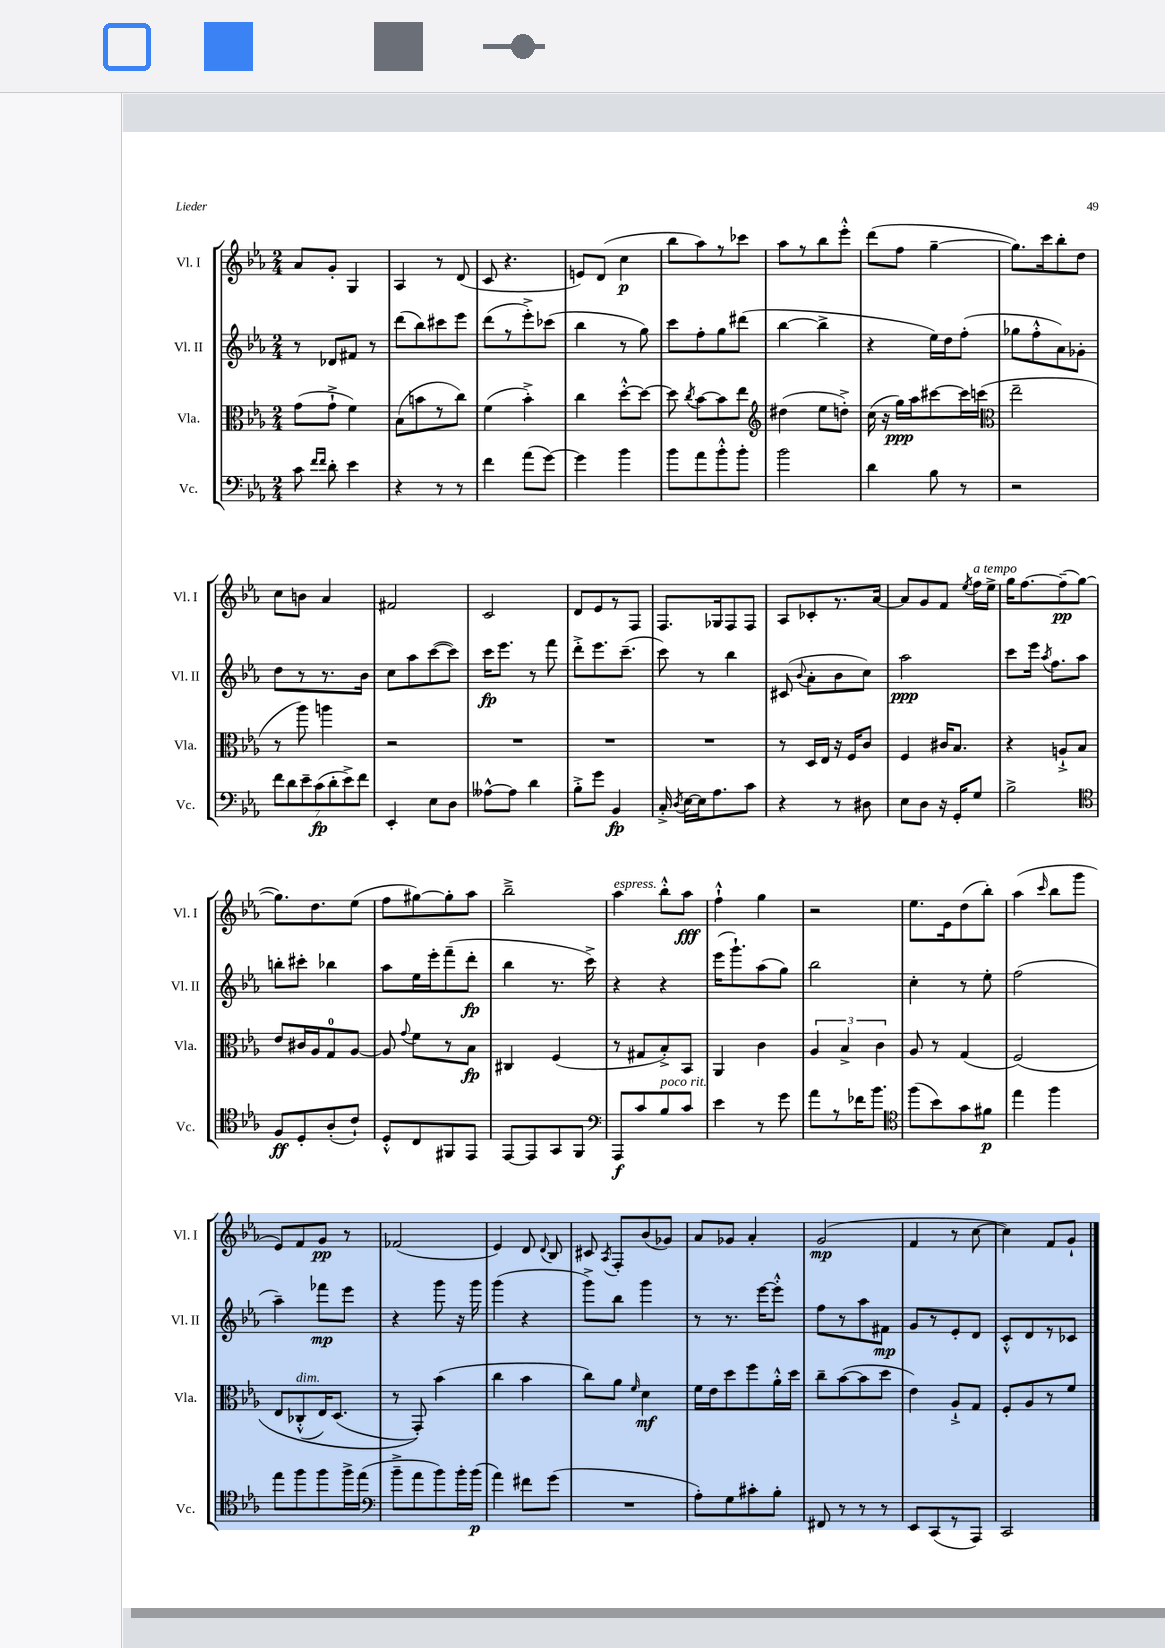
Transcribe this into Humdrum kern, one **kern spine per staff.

**kern	**kern	**kern	**kern
*staff4	*staff3	*staff2	*staff1
*clefF4	*clefC3	*clefG2	*clefG2
*k[b-e-a-]	*k[b-e-a-]	*k[b-e-a-]	*k[b-e-a-]
*M2/4	*M2/4	*M2/4	*M2/4
8c\	(8g\L	8r	8a-/L
16qqf/LL	.	.	.
16qqf/JJ	.	.	.
8d'\	8g`^\J	8d-/L	8g'/J
4e-\	4f\)	8f#/J	4G/
.	.	8r	.
=	=	=	=
4r	(8B-\L	(8ddd\L	4A-/
.	8b\	8bb-\)	.
8r	8r	8ccc#\	8r
8r	8cc\J)	8eee-\J	(8d/
=	=	=	=
4f\	(4f\	(8ddd\L	8c/
.	.	8r	4.r
(8a-\L	4b-'^\)	8eee-'^\)	.
[8g\J)	.	(8ccc-\J	.
=	=	=	=
4g\]	4cc\	4bb-\	8e/L)
.	.	.	(8d/J
4b-\	[8dd'^^\L	8r	4cc\
.	8dd\_J	8gg\)	.
=	=	=	=
8b-\L	8dd\]	8ccc\L	8bb-\L
.	8qcc/	.	.
8a-\	[8b-\L	8ff'\	8aa-\)
8b-'^^\	8b-\]	8gg\	8r
8b-'\J	8ee-\J	(8ddd#\J	8ccc-\J
=	=	=	=
*	*clefG2	*	*
2b-\	(4dd#\	[4bb-\	8aa-\L
.	.	.	8r
.	8ee-\L	4bb-^\]	8bb-\
.	8dd'^\J)	.	8eee-'^^\J
=	=	=	=
4d\	(16cc\	4r	(8ddd\L
.	16r	.	.
.	16gg\LL)	.	8ff\J
.	16aa-\J	.	.
8B-\	[8ccc#\	16ee-\LL)	[4gg~\
.	.	16dd\J	.
8r	16ccc#\]L	(8ff'\J	.
.	(16ccc\JJ	.	.
=	=	=	=
*	*clefC3	*	*
2r	2ee-~\	8gg-\L	8.gg\]L)
.	.	8ff'^^\	.
.	.	.	16ccc\k
.	.	8a-\)	8bb-'\
.	.	8g-'\J	8dd\J
=	=	=	=
14f\L	8r	8dd\L	8cc\L
14d\	.	.	.
.	8aa-\)	8r	8b\J
14e-~\	.	.	.
(14c\	.	.	.
.	4aa\	8.r	4a-/
14d'\	.	.	.
14e-^\)	.	.	.
14f\J	.	.	.
.	.	16b-\Jk	.
=	=	=	=
4EE-'/	2r	8cc\L	2f#/
.	.	8aa-\	.
8E-\L	.	([8ccc\	.
8D\J	.	8ccc\]J)	.
=	=	=	=
[8A--^^\L	2r	16ccc\LK	2c/
.	.	8.eee-\J	.
8A--\]J	.	.	.
4d\	.	8r	.
.	.	8fff\	.
=	=	=	=
8B-'^\L	2r	8ddd'^\L	8d/L
8g\J	.	8.eee-\	8e-/
4BB-/	.	.	8r
.	.	(8.ccc~\J	.
.	.	.	8F/J
=	=	=	=
16C'^/	2r	8ccc\)	8.F/L
8qD/	.	.	.
[16E-\LL	.	.	.
16E-\]J	.	8r	.
8.A-\	.	.	16G-/k
.	.	4bb-\	8F/
8c\J	.	.	8F/J
=	=	=	=
4r	8r	(8c#/	8A-/L
.	.	8qqb-/	.
.	16D/LL	8a-'\L	8c-'/
.	16E-/JJ	.	.
8r	16r	8b-\	8.r
.	16F/LK	.	.
8D#\	8c/J	8cc\J)	.
.	.	.	[16a-/Jk
=	=	=	=
8E-\L	4F/	2aa-\	8a-/]L
8D\J	.	.	8g/
16r	16c#/LK	.	8f/J
16GG'/LK	8.B-/J	.	.
.	.	.	8qee-/
8G/J	.	.	16ff\LL
.	.	.	16ee-^\JJ
=	=	=	=
2B-^\	4r	8ccc\L	16gg\LK
.	.	.	[8.ff\
.	.	16eee-\Jk	.
.	.	8qaa-/	.
.	.	8.ff\L	.
.	8A`^/L	.	(8ff~\]
.	8B-/J	8aa-\J	[8gg\J
=	=	=	=
*clefC4	*	*	*
8F/L	8e-/L	8bb'\L	8.gg\]L)
8D'/	16c#/L	8ccc#'\J	.
.	16A-/J	.	8.dd\
(8A-'/	8G/	4bb-\	.
8c`/J)	[8A-/J	.	(8ee-\J
=	=	=	=
8D'^^/L	8A-/]	8aa-\L	8ff\L
.	8qqg/	.	.
8C/	8f\L	16ee-\L	[8gg#\)
.	.	16eee-'\J	.
8FF#/	8r	(8fff~\	8gg#'\]
8EE-/J	8B-\J	8ddd'\J	8aa-\J
=	=	=	=
[8EE-/L	4C#/	4bb-\	2bb-~^\
8EE-/]	.	.	.
8GG/	(4F/	8.r	.
8FF/J	.	.	.
.	.	16ccc^\)	.
=	=	=	=
*clefF4	*	*	*
8AAA-/L	8r	4r	4aa-\
8c/	8G#/L	.	.
8B-/	8B-'^/)	4r	8bb-'^^\L
8c/J	8BB-/J	.	8aa-\J
=	=	=	=
4e-\	4AA-/	(16eee-\LK	4ff`^^\
.	.	8.ggg`\)	.
8r	4c\	(8aa-\	4gg\
8g\	.	8gg\J)	.
=	=	=	=
8a-\L	6A-/	2bb-\	2r
8r	.	.	.
.	6B-^/	.	.
16f-\K	.	.	.
8.b-\J	.	.	.
.	6c\	.	.
=	=	=	=
*clefC4	*	*	*
(8ff\L	8A-/	4cc'\	8.ee-\L
8b-\)	8r	.	.
.	.	.	16e-\k
8g\	(4G/	8r	(8dd\
8f#\J	.	8ee-'\	8bb-'\J)
=	=	=	=
4ee-\	&(2F/)	(2ff\	(4aa-\
.	.	.	16qqccc/
4ff\	.	.	8bb-\L
.	.	.	8ggg\J
=	=	=	=
8ee-\L	8E-/L	4aa-~\)	8e-/L)
8ff\	(8C-'^^/	.	8f/
8ff\	16E-/K)	8fff-\L	8g/J
.	(8.D/J	.	.
16ff^\L	.	8eee-\J	8r
(16ee-\JJ	.	.	.
=	=	=	=
*clefF4	*	*	*
8b-~^\L	8r	4r	(2f-/
8a-\	8GG'/)&)	.	.
8b-\)	(4b-\	8ggg\	.
16b-'\L	.	16r	.
(16b-\JJ	.	16ggg\	.
=	=	=	=
4a-\)	4cc\	(4ggg\	4e-/)
8f#\L	4b-\	4r	8d/
.	.	.	8qqd/
(8g\J	.	.	8B-/
=	=	=	=
2r	8cc\L)	8ggg^\L)	8c#/
.	.	.	8qA-/
.	8a-\J	8bb-\J	8F'/L
.	16qqf/	.	.
.	4d\	4ggg\	(8b-/
.	.	.	8g-/J)
=	=	=	=
8A-'\L)	16f\LL	8r	8a-/L
.	16e-\J	.	.
8G\	8dd\	8.r	8g-/J
8c#'\	8ff\	.	4a-'/
.	.	[16eee-\LK	.
8B-'\J	16a-'^^\L	8eee-'^^\]J	.
.	16dd\JJ	.	.
=	=	=	=
8FF#/	8cc~\L	8ff\L	(2g/
8r	([8b-\	8r	.
8r	8b-\]	8aa-\	.
8r	8dd\J	8f#\J	.
=	=	=	=
8EE-/L	4e-\)	8g/L	4f/
(8CC/	.	8r	.
8r	8A-`^/L	8e-'/	8r
8AAA-/J)	8G/J	8d/J	[8cc\
=	=	=	=
2CC/	8F'/L	8c'^^/L	4cc\])
.	8A-/	8d/	.
.	8r	8r	8f/L
.	8f/J	8c-/J	8g`/J
==	==	==	==
*-	*-	*-	*-
